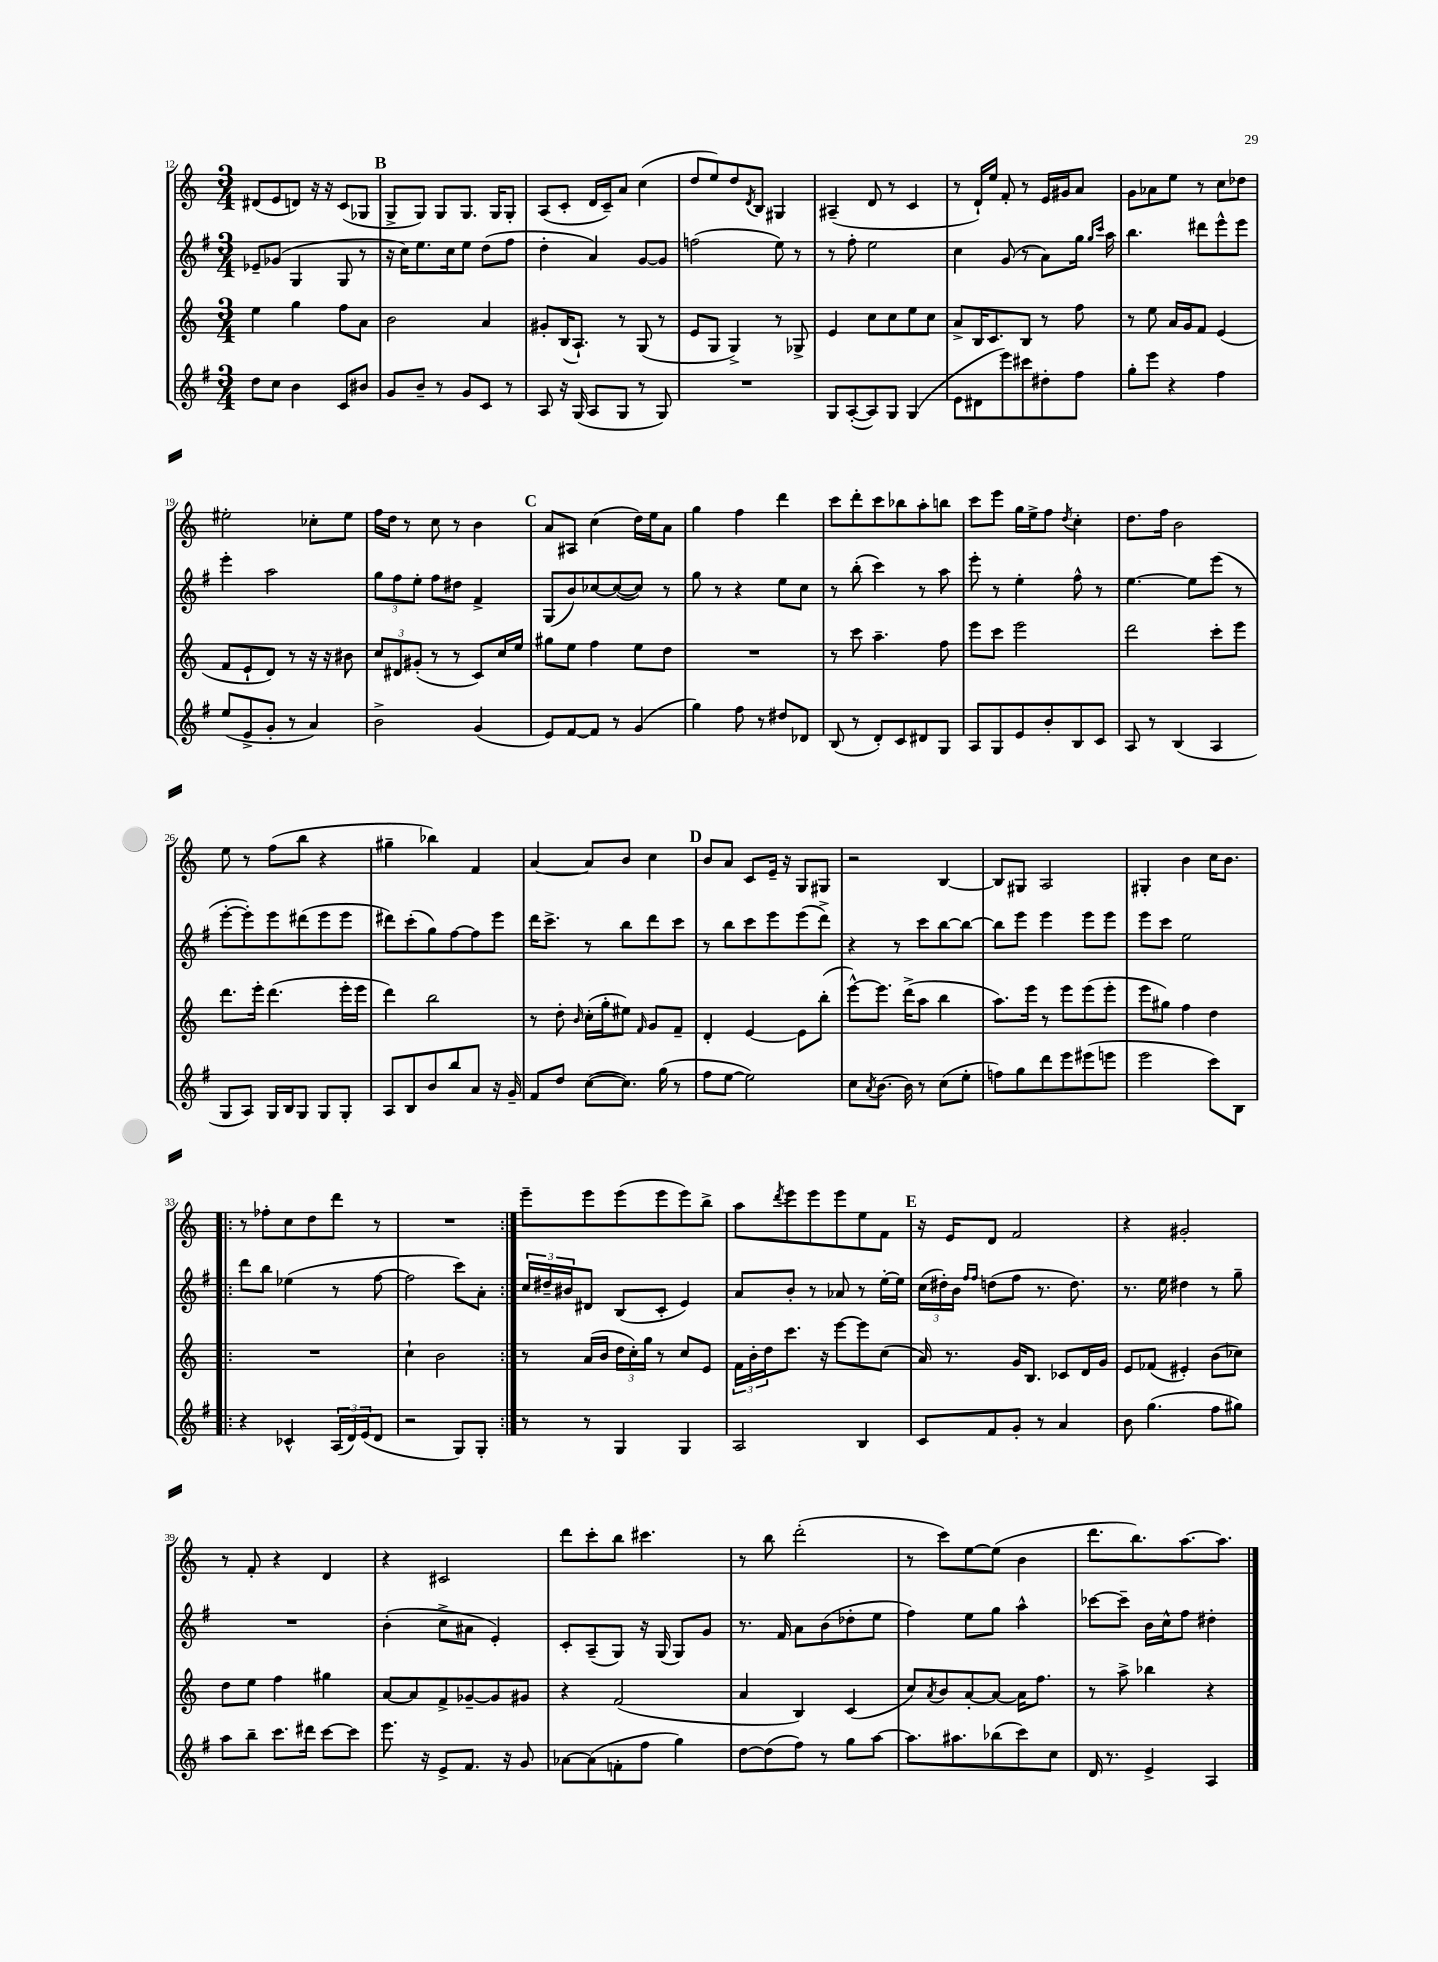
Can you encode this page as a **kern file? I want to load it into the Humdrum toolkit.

**kern	**kern	**kern	**kern
*staff4	*staff3	*staff2	*staff1
*clefG2	*clefG2	*clefG2	*clefG2
*k[f#]	*k[]	*k[f#]	*k[]
*M3/4	*M3/4	*M3/4	*M3/4
8dd\L	4ee\	8e-~/L	(8d#/L
8cc\J	.	(8g-/J	8e/
4b\	4gg\	4G/	8d/J)
.	.	.	16r
.	.	.	16r
8c/L	8ff\L	8G/	(8c/L
8b#/J	8a\J	8r	8G-/J
=	=	=	=
8g/L	2b\	16r	8G^/L
.	.	16cc\LK)	.
8b~/J	.	8.ee\	8G/J)
8r	.	.	8G/L
.	.	16cc\k	.
8g/L	.	8ee\J	8.G/J
8c/J	4a/	(8dd\L	.
.	.	.	16G/LK
8r	.	8ff#\J	8G'/J
=	=	=	=
8A/	8g#'/L	4dd'\	(8A/L
16r	(16B/K	.	8c'/J
(16G/	8.A`/J)	.	.
8A/L	.	4a/)	16d/LL
.	.	.	16c~/J)
8G/J	8r	.	8a/J
8r	(8G/	[8g/L	(4cc\
8G/)	8r	8g/]J	.
=	=	=	=
2.r	8e/L	(2ff\	8dd/L
.	8G/J	.	8ee/)
.	4G^/)	.	8dd/
.	.	.	8qd/
.	.	.	8B/J
.	8r	8ee\)	4G#/
.	8G-^/	8r	.
=	=	=	=
8G/L	4e/	8r	(4A#~/
([8A'/	.	8ff#'\	.
8A/])	8cc\L	2ee\	8d/
8G/J	8cc\	.	8r
(4G/	8ee\	.	4c/
.	8cc\J	.	.
=	=	=	=
8e\L	8a^/L	4cc\	8r
8d#\	16B/K	.	16d`/LL)
.	8.c/	.	16ee/JJ
8eee\)	.	(8g/	8f'/
8ccc#\	8B/J	8r	8r
8dd#'\	8r	8a\L)	16e/LL
.	.	.	16g#/J
8ff#\J	8ff\	16gg\Jk	8a/J
.	.	16qqgg/LL	.
.	.	16qqccc/JJ	.
.	.	16aa\	.
=	=	=	=
8gg'\L	8r	4.bb\	8g\L
8eee\J	8ee\	.	8a-\
4r	16a/LL	.	8ee\J
.	16g/J	.	.
.	8f/J	8ddd#\L	8r
4ff#\	(4e/	8eee^^\	8cc\L
.	.	8eee\J	8dd-\J
=	=	=	=
(8ee/L	8f/L	4eee'\	2ee#'\
8e^/	8e`/	.	.
8g'/J	8d/J)	2aa\	.
8r	8r	.	.
4a/)	16r	.	8cc-'\L
.	16r	.	.
.	8b#\	.	8ee#\J
=	=	=	=
2b^\	12cc/L	12gg\L	16ff\LL
.	.	.	16dd\JJ
.	12d#/	12ff#\	.
.	.	.	8r
.	(12g#'/J	12ee'\J	.
.	8r	8ff#\L	8cc\
.	8r	8dd#\J	8r
(4g/	8c/L)	4f#^/	4b\
.	16cc/L	.	.
.	16ee/JJ	.	.
=	=	=	=
8e/L)	8gg#\L	(8G/L	8a/L
[8f#/	8ee\J	8b/)	8A#/J
8f#/]J	4ff\	[8cc-/	(4cc\
8r	.	(8cc-/_	.
(4g/	8ee\L	8cc-/]J)	16dd\LL)
.	.	.	16ee\J
.	8dd\J	8r	8a\J
=	=	=	=
4gg\)	2.r	8gg\	4gg\
.	.	8r	.
8ff#\	.	4r	4ff\
8r	.	.	.
8dd#/L	.	8ee\L	4ddd\
8d-/J	.	8cc\J	.
=	=	=	=
(8B/	8r	8r	8ccc\L
8r	8ccc\	(8bb'\	8ddd'\
8d'/L)	4.aa~\	4ccc\)	8ccc\
8c/	.	.	8bb-\
8d#/	.	8r	8aa'\
8G/J	8ff\	8aa\	8bb\J
=	=	=	=
8A/L	8eee\L	8eee'\	8ccc\L
8G/	8ccc\J	8r	8eee\J
8e/	2eee\	4ee'\	16gg\LL
.	.	.	16ee^\J
8b'/	.	.	8ff\J
.	.	.	8qdd/
8B/	.	8ff#^^\	4cc'\
8c/J	.	8r	.
=	=	=	=
8A/	2ddd\	[4.ee\	8.dd\L
8r	.	.	.
.	.	.	16ff\Jk
(4B/	.	.	2b\
.	.	8ee\]L	.
4A/	8ccc'\L	(8eee\J	.
.	8eee\J	8r	.
=	=	=	=
8G/L	8.ddd\L	[8eee'\L	8ee\
8A/J)	.	8eee'\])	8r
.	16eee'\Jk	.	.
16G/LL	(4.ddd\	8eee\	(8ff\L
16B/J	.	.	.
8G/J	.	(8ddd#\	8bb\J
8G/L	.	8eee\	4r
8G'/J	16eee'\LL	8eee\J	.
.	16eee\JJ	.	.
=	=	=	=
8A/L	4ddd\)	8ddd#\L)	4gg#~\
8B/	.	(8ccc'\	.
8b/	2bb\	8gg\)	4bb-\)
8bb/	.	[8ff#\	.
8a/J	.	8ff#\]	4f/
16r	.	8eee\J	.
16g~/	.	.	.
=	=	=	=
8f#/L	8r	16ddd\LK	[4a/
.	.	8.ccc^\J	.
8dd/J	8dd'\	.	.
.	16qqb/	.	.
([8cc\L	(16cc'\LL	8r	8a/]L
.	16gg'\J	.	.
8.cc\]J)	8ee#\J)	8bb\L	8b/J
.	16qqf/	.	.
.	8g/L	8ddd\	4cc\
(16gg\	.	.	.
8r	8f~/J	8ccc\J	.
=	=	=	=
8ff#\L	4d'/	8r	8b/L
[8ee\J	.	8bb\L	8a/J
2ee\])	[4e/	8ccc\	8c/L
.	.	8eee\	16e~/Jk
.	.	.	16r
.	8e\]L	(8eee\	8G/L
.	(8bb'\J	8ddd^\J)	8G#/J
=	=	=	=
8cc\L	[8eee^^\L)	4r	2r
8qa/	.	.	.
[8.b\J	8.eee\]J	.	.
.	.	8r	.
16b\]	(16ddd^\LK	.	.
8r	8aa\J	8ccc\L	.
(8cc\L	4bb\	[8bb\	[4B/
8ee'\J	.	8bb\_J	.
=	=	=	=
8ff\L)	8.aa\L)	8bb\]L	8B/]L
8gg\	.	8eee\J	8G#/J
.	16eee\Jk	.	.
8ddd\	8r	4eee\	2A/
8eee\	8eee\L	.	.
(8eee#\	(8eee\	8eee\L	.
8eee\J	8eee'\J	8eee\J	.
=	=	=	=
2eee\	8eee\L	8eee\L	4G#'/
.	8gg#\J)	8ccc\J	.
.	4ff\	2ee\	4b\
8ccc\L)	4dd\	.	16cc\LK
.	.	.	8.b\J
8B\J	.	.	.
=!|:	=!|:	=!|:	=!|:
4r	2.r	8ddd\L	8r
.	.	8bb\J	8ff-'\L
4c-^^/	.	(4ee-\	8cc\
.	.	.	8dd\
(24A/LL	.	8r	8ddd\J
24d/)	.	.	.
(24e/J	.	.	.
8d/J	.	[8ff#\	8r
=	=	=	=
2r	4cc`\	2ff#\]	2.r
.	2b\	.	.
8G/L)	.	8ccc\L)	.
8G'/J	.	8a'\J	.
=:|!	=:|!	=:|!	=:|!
8r	8r	24cc/LL	8eee~\L
.	.	24dd#~/	.
.	.	24b#/J	.
8r	(16a/LL	8d#/J	8eee\
.	16b/JJ	.	.
4G/	24dd\LL	(8B/L	(8eee\
.	24cc'\)	.	.
.	24gg\JJ	.	.
.	8r	8c'/J	8eee\
4G/	8cc/L	4e/)	8eee\)
.	8e/J	.	8bb^\J
=	=	=	=
2A/	24f\LL	8a/L	8aa\L
.	24b'\	.	.
.	24dd\J	.	.
.	.	.	8qddd/
.	8.ccc\J	8b'/J	8eee\
.	.	8r	8eee\
.	16r	.	.
.	[8eee\L	8a-/	8eee\
4B/	8eee\]	8r	8ee\
.	(8cc\J	[16ee'\LL	8f\J
.	.	16ee\]JJ	.
=	=	=	=
8c/L	16a/)	(24cc\LL	16r
.	.	24dd#'\)	.
.	8.r	.	16e/LK
.	.	24b\JJ	.
.	.	16qqff#/LL	.
.	.	16qqff#/JJ	.
8f#/	.	(8dd\L	8d/J
8g'/J	16g/LK	8ff#\J	2f/
.	8.B/J	.	.
8r	.	8.r	.
4a/	8c-/L	.	.
.	.	8.dd\)	.
.	16d/L	.	.
.	16g/JJ	.	.
=	=	=	=
8b\	8e/L	8.r	4r
(4.gg\	(8f-/J	.	.
.	.	16ee\	.
.	4e#'/)	4dd#\	2g#'/
8ff#\L	(8b\L	8r	.
8gg#\J)	8cc-\J)	8gg~\	.
=	=	=	=
8aa\L	8dd\L	2.r	8r
8bb~\J	8ee\J	.	8f'/
8.ccc\L	4ff\	.	4r
16ddd#\Jk	.	.	.
[8ccc\L	4gg#\	.	4d/
8ccc\]J	.	.	.
=	=	=	=
8.eee\	[8a/L	(4b'\	4r
.	8a/]	.	.
16r	.	.	.
8e^/L	8f^/	8cc^\L	2c#/
8.f#/J	[8g-~/	8a#\J	.
.	8g-/]	4e'/)	.
16r	.	.	.
8g/	8g#/J	.	.
=	=	=	=
[8a-\L	4r	8c'/L	8ddd\L
(8a-\]	.	(8A~/	8ccc'\
8f'\	(2f/	8G/J)	8bb\J
8ff#\J	.	16r	4.ccc#\
.	.	(16G/	.
4gg\)	.	8G/L)	.
.	.	8g/J	.
=	=	=	=
[8dd\L	4a/	8.r	8r
(8dd\]	.	.	8bb\
.	.	16f#/	.
8ff#\J)	4B/)	8a\L	(2ddd'\
8r	.	(8b\	.
8gg\L	(4c/	8dd-'\	.
[8aa\J	.	8ee\J	.
=	=	=	=
8.aa\]L	8cc/L)	4ff#\)	8r
.	8qa/	.	.
.	8b/	.	8ccc\L)
8.aa#\	.	.	.
.	[8a'/	8ee\L	[8ee\
(8bb-\	8a/_J	8gg\J	(8ee\]J
8ccc\)	16a\]LK	4aa^^\	4b\
.	8.ff\J	.	.
8cc\J	.	.	.
=	=	=	=
16d/	8r	[8ccc-\L	8.ddd\L
8.r	.	.	.
.	8aa^\	8ccc-~\]J	.
.	.	.	8.bb\)
4e^/	4bb-\	16b\LL	.
.	.	16cc^^\J	.
.	.	8ff#\J	[8.aa\
4A/	4r	4dd#'\	.
.	.	.	8.aa\]J
==	==	==	==
*-	*-	*-	*-
